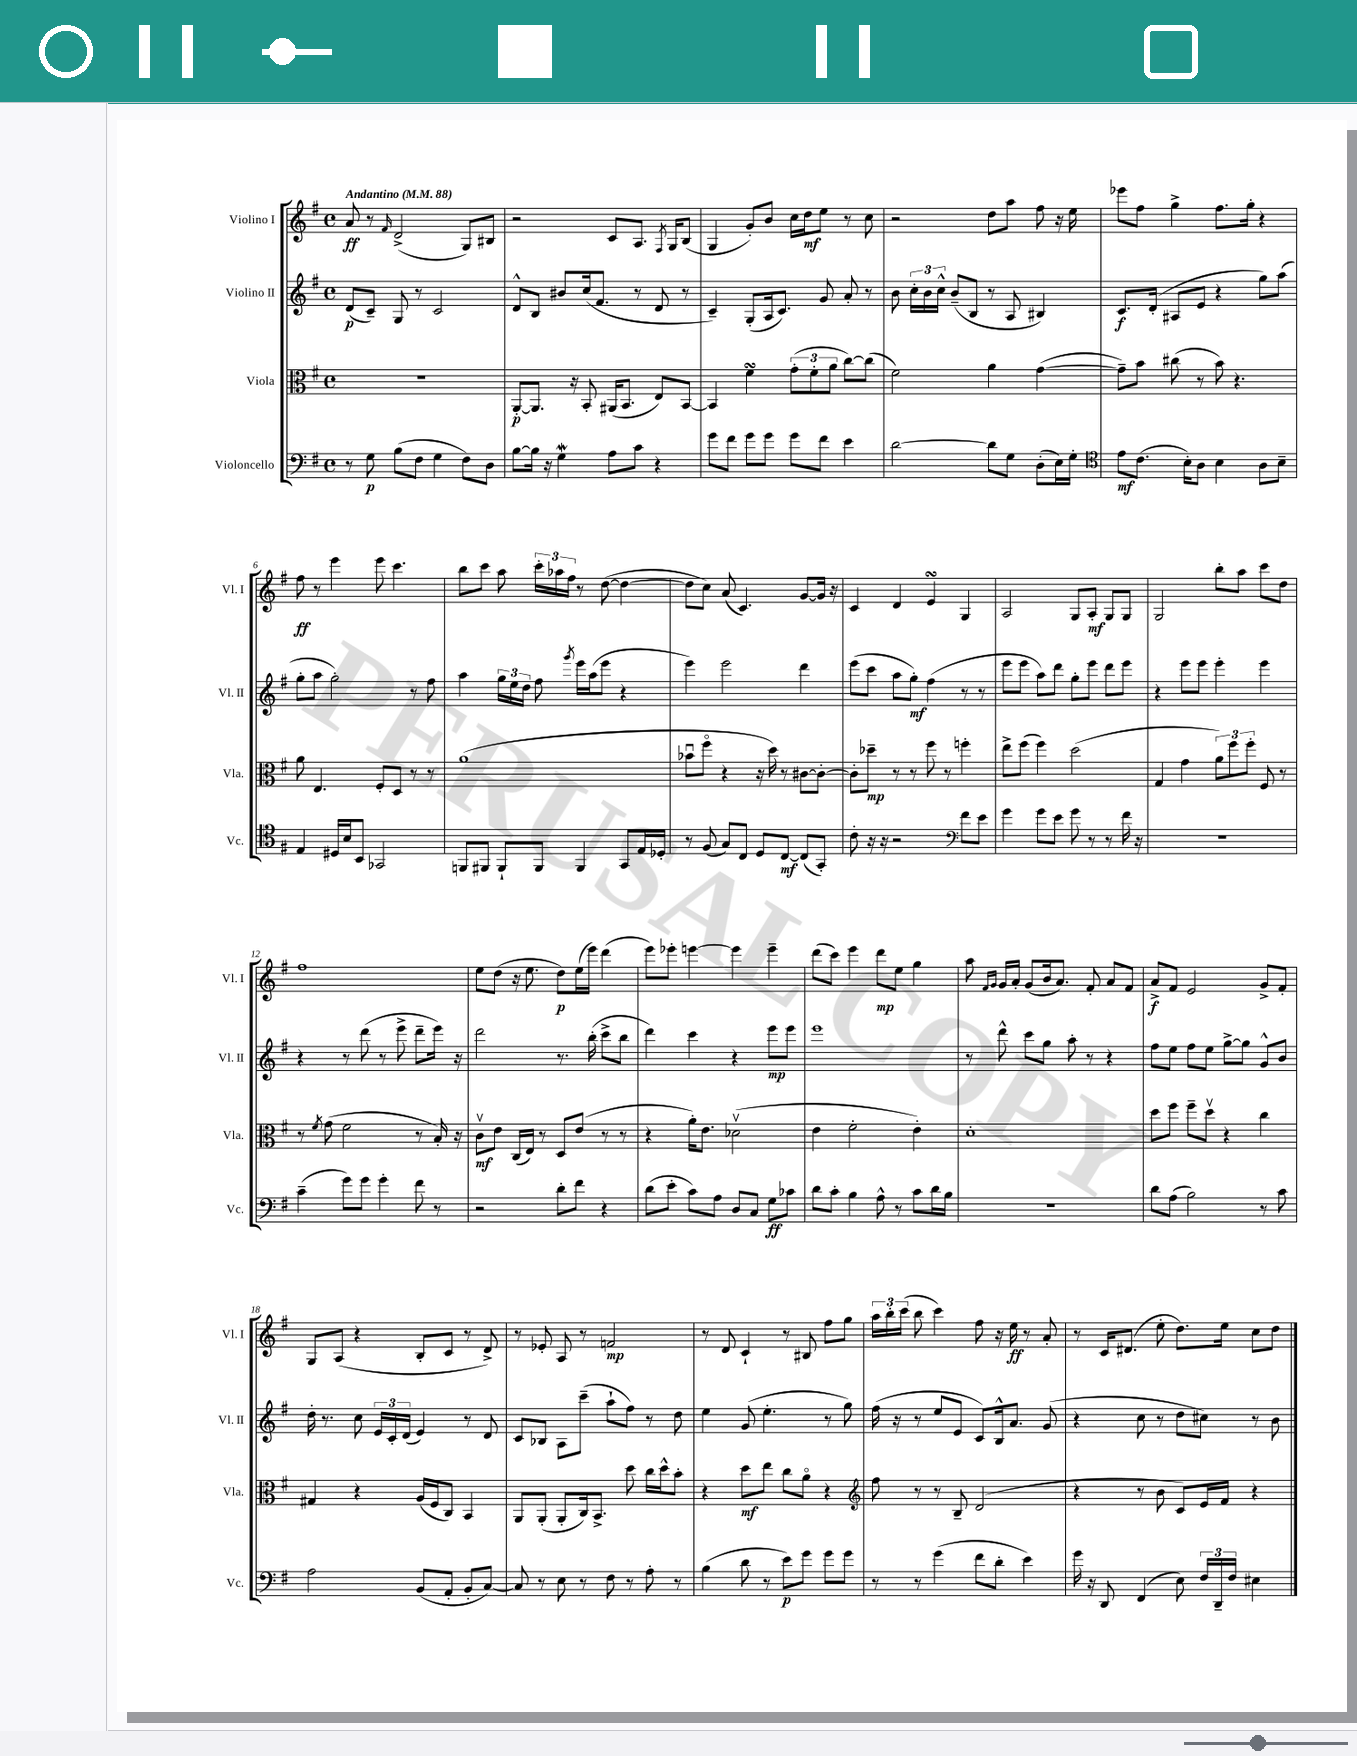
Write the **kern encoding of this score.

**kern	**kern	**kern	**kern
*staff4	*staff3	*staff2	*staff1
*clefF4	*clefC3	*clefG2	*clefG2
*k[f#]	*k[f#]	*k[f#]	*k[f#]
*M4/4	*M4/4	*M4/4	*M4/4
*met(c)	*met(c)	*met(c)	*met(c)
*MM88	*MM88	*MM88	*MM88
8r	1r	(8d	8a
8G	.	8c~)	8r
.	.	.	16qqf#
(8B	.	8G	(2d^
8F#	.	8r	.
4G	.	2c	.
8F#)	.	.	8G)
8D	.	.	8B#
=	=	=	=
[8B	[8AA'	8d^^	2r
16B]	8.AA]	8B	.
16r	.	.	.
4G	.	8b#	.
.	16r	.	.
.	8BB'	(16cc	.
.	.	8.f#	.
8A	(16AA#	.	8c
.	8.BB	.	.
8c	.	8r	8.A
4r	8E)	8d	.
.	.	.	8qF#
.	.	.	16G
.	[8BB	8r	(8B
=	=	=	=
8g	4BB]	4c~)	4G
8f#	.	.	.
8g	4f#	(8G'	8g')
8g	.	16A	8b
.	.	8.c)	.
8g	(12g'	.	16cc
.	.	.	16dd
.	12f#'	.	.
8f#	.	8g	8ee
.	12a	.	.
4e	[8cc)	8a'	8r
.	(8cc]	8r	8cc
=	=	=	=
[2d	2f#)	8b	2r
.	.	24cc'	.
.	.	24b	.
.	.	24cc^^	.
.	.	(8b~	.
.	.	8B	.
8d]	4a	8r	8dd
8G	.	8A	8aa
(8D'	([4g	4B#)	8ff#
16E)	.	.	16r
16G'	.	.	16ee
=	=	=	=
*clefC4	*	*	*
8e	8g~])	8.c	8eee-
(8.c	8b	.	8ff#
.	.	(16d'	.
.	(8cc#	8A#	4gg^
16B')	.	.	.
8A	8r	8e	.
4B	8b)	4r	8.ff#
.	4.r	.	.
.	.	.	16gg'
8A	.	8gg)	4r
8B~	.	(8aa	.
=	=	=	=
4E	8a	8gg'	8ff#
.	4.E	8aa	8r
16D#	.	2gg')	4eee
16B	.	.	.
8BB	.	.	.
2GG-	8F#'	.	8eee
.	8D	.	4.ccc
.	8r	8r	.
.	8r	8ff#	.
=	=	=	=
8FF	(1a	4aa	8bb
8FF#	.	.	8ccc
8FF#`	.	24gg	8aa
.	.	24ee	.
.	.	24dd	.
8FF#	.	8ff#	24ccc'
.	.	.	24aa-
.	.	.	24ff#
.	.	8qggg	.
4FF#	.	16eee	8r
.	.	(16aa	.
.	.	8eee	([8dd
8GG	.	4r	4dd_
16E	.	.	.
16D-'	.	.	.
=	=	=	=
8r	8b-u	4eee)	8dd]
(8F#	8ff#o	.	8cc)
8G)	4r	2eee	(8a
8C	.	.	4.c)
8D	16r	.	.
.	16dd)	.	.
[8C	8r	.	.
(8C]	[8c#	4ddd	[8g
8GG')	8c#'_	.	16g]
.	.	.	16r
=	=	=	=
8c'	8c#']	(8eee	4c
16r	8dd-~	8ccc	.
16r	.	.	.
2r	8r	8aa	4d
.	8r	8gg')	.
.	8ff#	(4ff#	4e
.	8r	.	.
*clefF4	*	*	*
8f#	4ff'	8r	4G
8e	.	8r	.
=	=	=	=
4g	8ee^	8eee	2A
.	(8ff#	8eee	.
8g	4ff#)	8aa)	.
8e	.	8ddd	.
8g	(2dd	8gg'	8G
8r	.	8eee	8A'
8r	.	8ddd	8G
16f#	.	8eee	8G
16r	.	.	.
=	=	=	=
1r	4G	4r	2G
.	4g	8eee	.
.	.	8eee	.
.	12a)	4eee'	8bb'
.	12ff#	.	.
.	.	.	8aa
.	12ff#'	.	.
.	8F#	4eee	8ccc
.	8r	.	8dd
=	=	=	=
(4c~	8r	4r	1ff#
.	8qf#	.	.
.	(8g	.	.
8g)	2f#	8r	.
8g	.	(8ddd	.
4g'	.	8r	.
.	.	8eee^	.
8f#	8r	8ddd~	.
8r	16B')	16eee)	.
.	16r	16r	.
=	=	=	=
2r	8cv	2ddd	8ee
.	8e	.	(8dd
.	(16C	.	16r
.	16E)	.	8.ee
.	8r	.	.
8d'	8D	8.r	8dd)
8f#	(8e	.	(16ee
.	.	(16bb'	16eee)
4r	8r	8ccc^	(4ddd
.	8r	8bb	.
=	=	=	=
(8d	4r	4ddd)	8eee)
8e'	.	.	8eee-'
8c)	16a')	4ccc	[4eee
.	8.e	.	.
8A	.	.	.
8D	(2d-v	4r	4eee]
8C	.	.	.
8G	.	8eee	4eee~
8c-	.	8eee	.
=	=	=	=
8d	4e	1eee	(8ddd
8c'	.	.	8ccc)
4B	2f#'	.	4eee
8A^^	.	.	8ddd
8r	.	.	8ee
8c	4e')	.	4gg
16d	.	.	.
16B	.	.	.
=	=	=	=
1r	1d'	8r	8aa
.	.	.	16qqf#
.	.	.	16qqg
.	.	8ddd^^	16g
.	.	.	16a'
.	.	8ccc	(8g
.	.	8gg	16b
.	.	.	8.a)
.	.	8aa'	.
.	.	8r	8f#'
.	.	4r	8a
.	.	.	8f#
=	=	=	=
8d	8dd	8ff#	8a^
(8A	8ff#	8ee	8f#
2B)	8ff#~	8ff#	2e
.	8ddv	8ee	.
.	4r	[8gg^	.
.	.	8gg]	.
8r	4cc	8g^^	8g^
8c	.	8b	8f#'
=	=	=	=
2A	4G#	16dd'	8G
.	.	8.r	.
.	.	.	(8A
.	4r	8cc	4r
.	.	24e	.
.	.	24c'	.
.	.	(24d	.
(8BB	(16A	4e)	8B'
.	16F#	.	.
8AA'	8C)	.	8c
8BB'	4BB	8r	8r
[8C)	.	8d	8d^)
=	=	=	=
8C]	8AA	8c	8r
8r	(8AA'	8B-	8e-'
8E	8AA'	8A	8A
8r	16C)	(8ccc~	8r
.	8.BB^	.	.
8F#	.	8aa`	2f
8r	8dd	8ff#)	.
8A'	16cc	8r	.
.	16dd^^	.	.
8r	8b'	8dd	.
=	=	=	=
(4B	4r	4ee	8r
.	.	.	8d
8d	8dd	(8g	4c`
8r	8ee	4.ee'	.
8e)	8cc	.	8r
8g	8ao	.	8B#
8g	4r	8r	8ff#
8g	.	8gg)	8gg
=	=	=	=
*	*clefG2	*	*
8r	8ff#	(16ff#	24aa
.	.	.	24bb'
.	.	16r	.
.	.	.	(24ccc
8r	8r	8r	8bb
(4g	8r	8ee	4ccc)
.	8B~	8e	.
8f#	(2d	8c)	8ff#
8d'	.	16B^^	16r
.	.	8.a	16ee
4e)	.	.	8r
.	.	(8g	8a'
=	=	=	=
16g	4r	4r	8r
16r	.	.	.
8DD	.	.	16c
.	.	.	(8.d#
(4FF#	8r	8cc	.
.	8b	8r	8ee'
8E)	8c)	8dd	8.dd)
24F#	16e	8cc#)	.
24DD~	.	.	.
.	16f#	.	16ee
24F#	.	.	.
4E#	4r	8r	8cc
.	.	8b	8dd
==	==	==	==
*-	*-	*-	*-
